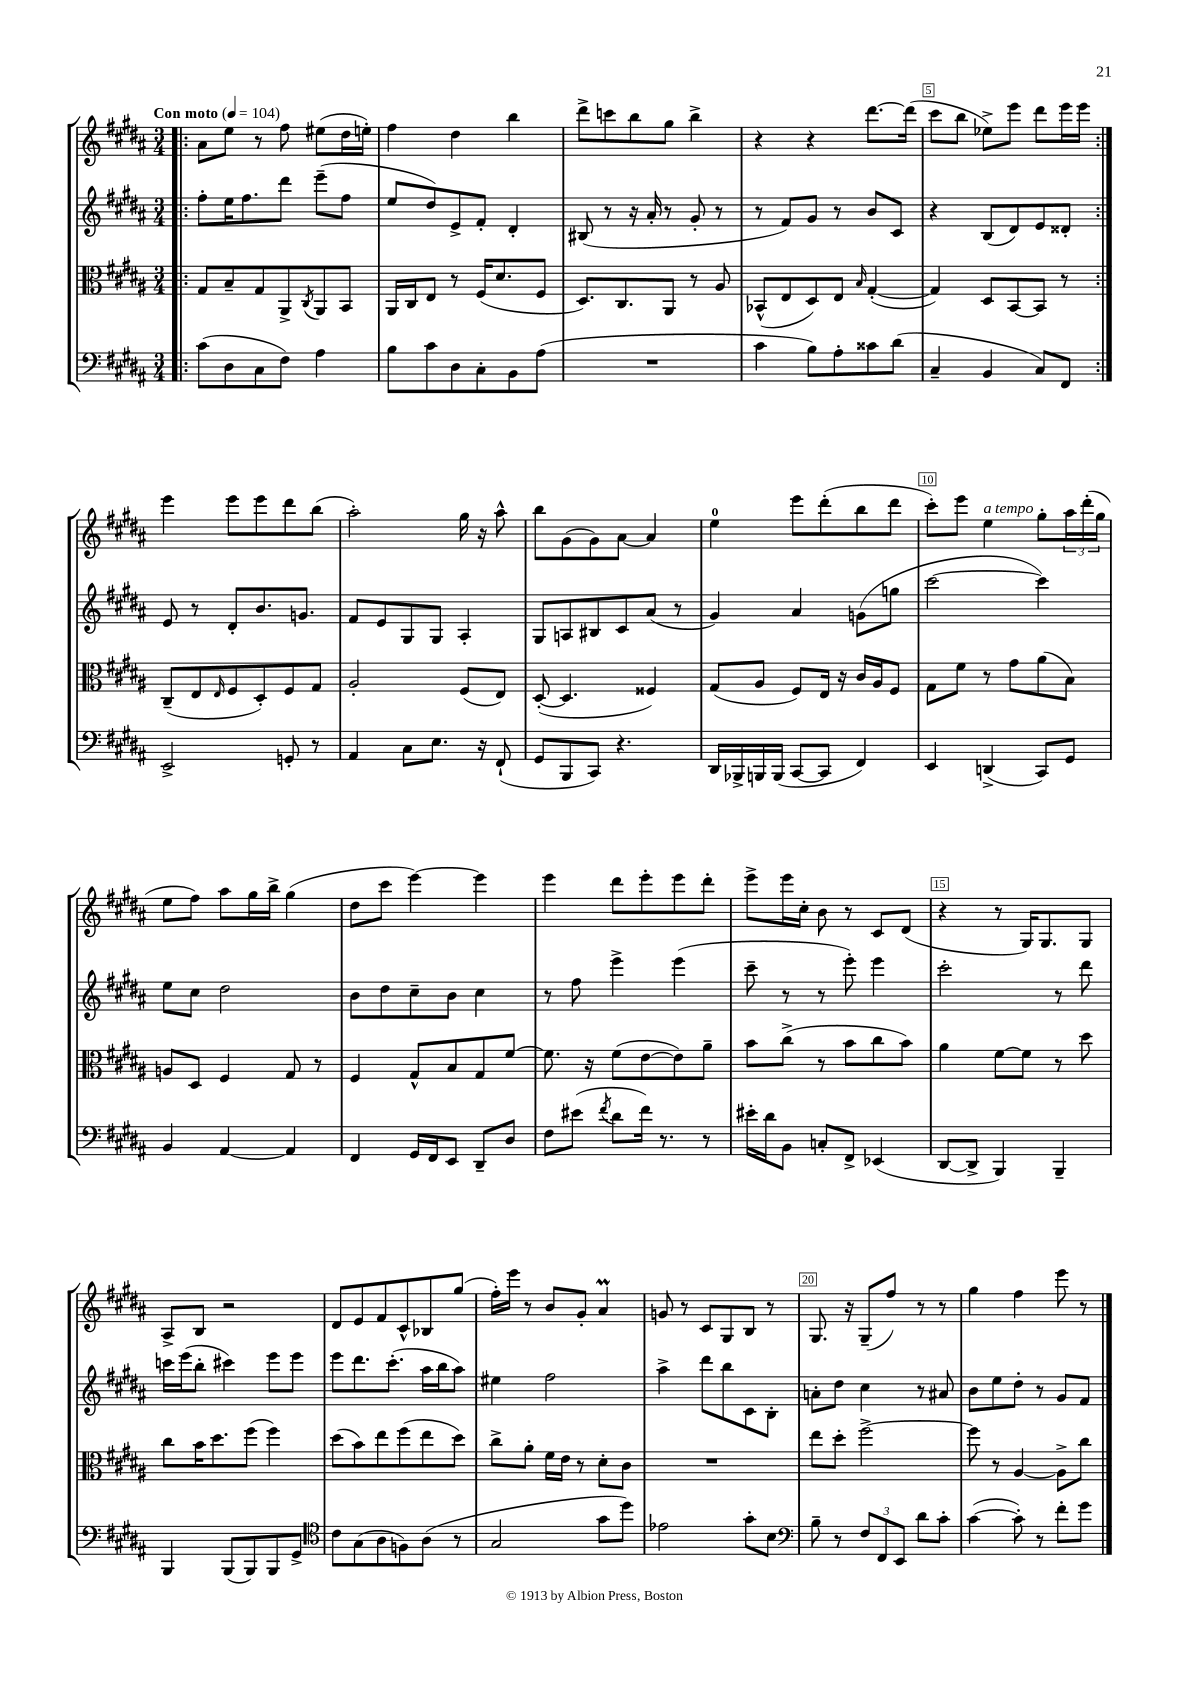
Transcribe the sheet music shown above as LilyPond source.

<<
\new StaffGroup <<
\new Staff = "s0" {
    \clef treble \key b \major \numericTimeSignature \time 3/4 \tempo "Con moto" 4 = 104
    \repeat volta 2 { \bar ".|:" ais'8 e''8 r8 fis''8 eis''8( dis''16 e''16-.) |
    fis''4 dis''4 b''4 |
    dis'''8-> c'''8 b''8 gis''8 b''4-> |
    r4 r4 dis'''8.~ dis'''16( |
    cis'''8 b''8 ees''8->) e'''8 dis'''8 e'''16 e'''16 | }
    e'''4 e'''8 e'''8 dis'''8 b''8( |
    ais''2-.) gis''16 r16 ais''8-^ |
    b''8 gis'8( gis'8) ais'8~ ais'4 |
    e''4-0 e'''8 dis'''8-.( b''8 dis'''8 |
    cis'''8-.) e'''8 e''4^\markup { \italic "a tempo" } gis''8-. \tuplet 3/2 { ais''16 dis'''16-.( gis''16 } |
    e''8 fis''8) ais''8 gis''16 b''16-> gis''4( |
    dis''8 cis'''8 e'''4~) e'''4 |
    e'''4 dis'''8 e'''8-. e'''8 dis'''8-. |
    e'''8-> e'''16 cis''16-. b'8 r8 cis'8 dis'8( |
    r4 r8 gis16) gis8. gis8 |
    ais8-> b8 r2 |
    dis'8 e'8 fis'8 cis'8-^ bes8 gis''8( |
    fis''16-.) e'''16 r8 b'8 gis'8-. ais'4\prall |
    g'8 r8 cis'8 gis8 b8 r8 |
    gis8. r16 gis8--( fis''8) r8 r8 |
    gis''4 fis''4 e'''8 r8 \bar "|." |
}
\new Staff = "s1" {
    \clef treble \key b \major \numericTimeSignature \time 3/4
    \repeat volta 2 { \bar ".|:" fis''8-. e''16 fis''8. dis'''8 e'''8--( fis''8 |
    e''8 dis''8) e'8-> fis'8-. dis'4-. |
    bis8( r8 r16 ais'16-. r8 gis'8-. r8 |
    r8 fis'8) gis'8 r8 b'8 cis'8 |
    r4 b8( dis'8) e'8 disis'8-. | }
    e'8 r8 dis'8-. b'8. g'8. |
    fis'8 e'8 gis8 gis8 ais4-. |
    gis8 a8 bis8 cis'8 ais'8( r8 |
    gis'4) ais'4 g'8( g''8 |
    cis'''2~ cis'''4) |
    e''8 cis''8 dis''2 |
    b'8 dis''8 cis''8-- b'8 cis''4 |
    r8 fis''8 e'''4-> e'''4( |
    cis'''8-- r8 r8 e'''8-.) e'''4 |
    cis'''2-. r8 dis'''8 |
    c'''16 e'''16( b''8-. cis'''4) e'''8 e'''8 |
    e'''8 dis'''8. cis'''8.-.( ais''16 b''16 ais''8) |
    eis''4 fis''2 |
    ais''4-> dis'''8 b''8 cis'8 b8-. |
    a'8-. dis''8 cis''4 r8 ais'8 |
    b'8 e''8 dis''8-. r8 gis'8 fis'8 \bar "|." |
}
\new Staff = "s2" {
    \clef alto \key b \major \numericTimeSignature \time 3/4
    \repeat volta 2 { \bar ".|:" gis8 b8-- gis8 ais,8-> \acciaccatura { cis8 } ais,8 b,8 |
    ais,16 cis16 e8 r8 fis16( dis'8. fis8 |
    dis8.) cis8. ais,8 r8 ais8 |
    bes,8-^( e8 dis8) e8 \grace { b16 } gis4~-.( |
    gis4) dis8 b,8~ b,8 r8 | }
    cis8--( e8 \grace { e16 } fis8 dis8-.) fis8 gis8 |
    ais2-. fis8( e8) |
    dis8~-.( dis4. fisis4) |
    gis8( ais8 fis8) e16 r16 cis'16 ais16 fis8 |
    gis8 fis'8 r8 gis'8 ais'8( b8) |
    a8 dis8 fis4 gis8 r8 |
    fis4 gis8-^ b8 gis8 fis'8~ |
    fis'8. r16 fis'8( e'8~ e'8) ais'8-- |
    b'8 cis''8->( r8 b'8 cis''8 b'8) |
    ais'4 fis'8~ fis'8 r8 dis''8 |
    cis''8 b'16 dis''8. fis''8( fis''4) |
    dis''8( b'8) e''8 fis''8( e''8 dis''8) |
    cis''8-> ais'8-. fis'16 e'16 r8 dis'8-. cis'8 |
    R2. |
    e''8 dis''8-. fis''2~-> |
    fis''8 r8 ais4~ ais8-> cis''8 \bar "|." |
}
\new Staff = "s3" {
    \clef bass \key b \major \numericTimeSignature \time 3/4
    \repeat volta 2 { \bar ".|:" cis'8( dis8 cis8 fis8) ais4 |
    b8 cis'8 dis8 cis8-. b,8 ais8( |
    R2. |
    cis'4 b8) ais8-. cisis'8 dis'8( |
    cis4-- b,4 cis8) fis,8 | }
    e,2-> g,8-. r8 |
    ais,4 cis8 e8. r16 fis,8-!( |
    gis,8 b,,8 cis,8) r4. |
    dis,16 bes,,16-> b,,16 b,,16( cis,8~ cis,8 fis,4) |
    e,4 d,4->( cis,8) gis,8 |
    b,4 ais,4~ ais,4 |
    fis,4 gis,16 fis,16 e,8 dis,8-- dis8 |
    fis8 eis'8( \acciaccatura { fis'8 } dis'8 fis'16) r8. r8 |
    eis'16-. dis'16 b,8 c8-. fis,8-> ees,4( |
    dis,8~ dis,8-> b,,4) b,,4-- |
    b,,4 b,,8( b,,8) b,,8 gis,8-> |
    \clef tenor cis'8 gis8( ais8 f8) ais8( r8 |
    gis2 gis'8 dis''8) |
    ees'2 gis'8-. b8 |
    \clef bass b8-- r8 \tuplet 3/2 { fis8 fis,8 e,8 } dis'8 cis'8-. |
    cis'4~( cis'8-.) r8 fis'8-. gis'8 \bar "|." |
}
>>
>>
\layout { \context { \Score \override BarNumber.break-visibility = ##(#f #t #t) barNumberVisibility = #(every-nth-bar-number-visible 5) \override BarNumber.stencil = #(make-stencil-boxer 0.1 0.3 ly:text-interface::print) } }
